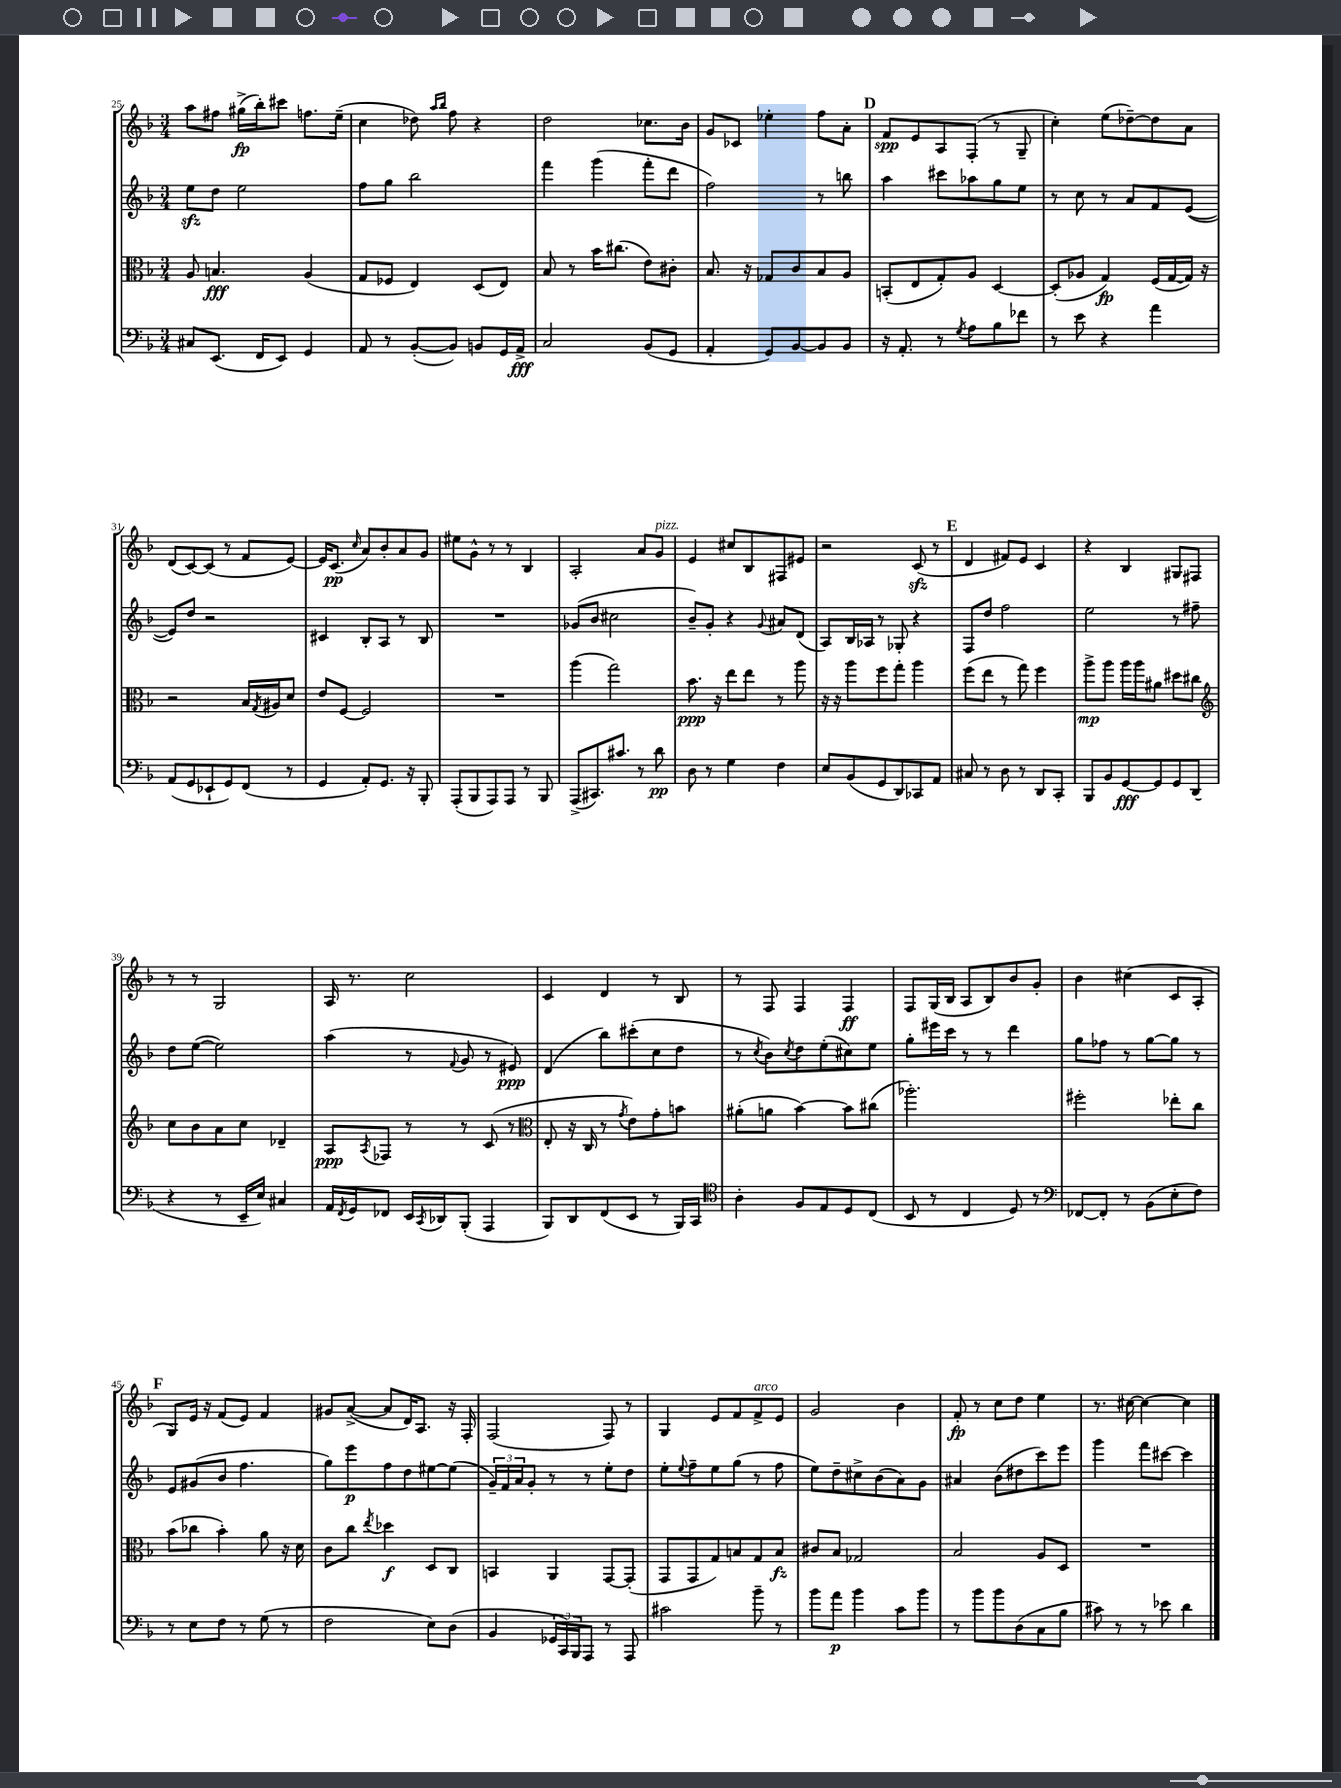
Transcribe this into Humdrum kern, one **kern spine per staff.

**kern	**dynam	**kern	**dynam	**kern	**dynam	**kern	**dynam
*part4	*part4	*part3	*part3	*part2	*part2	*part1	*part1
*staff4	*staff4	*staff3	*staff3	*staff2	*staff2	*staff1	*staff1
*clefF4	*	*clefC3	*	*clefG2	*	*clefG2	*
*k[b-]	*	*k[b-]	*	*k[b-]	*	*k[b-]	*
*M3/4	*	*M3/4	*	*M3/4	*	*M3/4	*
=25	=25	=25	=25	=25	=25	=25	=25
8C#X/L	.	8A/	.	8eezz\L	.	8aa\L	.
(8.EE/J	.	4.Bn/	fff	8dd\J	.	8ff#X\J	.
.	.	.	.	2ee\	.	(16gg#X^\LL	fp
16FF/KL	.	.	.	.	.	16bb-'\J)	.
8EE/J)	.	.	.	.	.	8ccc#X\J	.
4GG/	.	(4A/	.	.	.	8.ffn\L	.
.	.	.	.	.	.	(16ee~\Jk	.
=26	=26	=26	=26	=26	=26	=26	=26
8AA/	.	8G/L	.	8ff\L	.	4cc\	.
8r	.	8F-X/J	.	8gg\J	.	.	.
([8BB-'/L	.	4E/)	.	2bb-\	.	8dd-X\)	.
.	.	.	.	.	.	16qqaa/LL	.
.	.	.	.	.	.	16qqbb-/JJ	.
8BB-/J])	.	.	.	.	.	8ff\	.
8BBn/L	.	(8D/L	.	.	.	4r	.
16GG/L	.	8E/J)	.	.	.	.	.
16AA^/JJ	fff	.	.	.	.	.	.
=27	=27	=27	=27	=27	=27	=27	=27
2C/	.	8B-/	.	4fff\	.	2dd\	.
.	.	8r	.	.	.	.	.
.	.	16b-\KL	.	(4ggg\	.	.	.
.	.	(8.cc#X\J	.	.	.	.	.
(8BB-/L	.	8e\L)	.	8fff'\L	.	8.cc-X\L	.
8GG/J	.	8c#X'\J	.	8ddd\J	.	.	.
.	.	.	.	.	.	16b-\Jk	.
=28	=28	=28	=28	=28	=28	=28	=28
4AA'/	.	8.B-/	.	2ff\)	.	8g/L	.
.	.	.	.	.	.	8c-X/J	.
.	.	16r	.	.	.	.	.
8GG/L)	.	8G-X/L	.	.	.	4ee-X'\	.
[8BB-/	.	8c/	.	.	.	.	.
8BB-/]	.	8B-/	.	8r	.	8ff\L	.
8BB-/J	.	8A/J	.	8bbn\	.	8a'\J	.
!!LO:REH:place=s1:t=D
=29	=29	=29	=29	=29	=29	=29	=29
16r	.	(8BBn'/L	.	4aa\	.	8f/L	spp
8.AA'/	.	.	.	.	.	.	.
.	.	8E/	.	.	.	8e/	.
8r	.	8G'/)	.	8ccc#X\L	.	8A/	.
8qG/	.	.	.	.	.	.	.
8A\L	.	8A/J	.	8aa-X\	.	(8F'/J	.
8B-\	.	[4D/	.	8gg\	.	8r	.
8f-X\J	.	.	.	8ee\J	.	8G~/	.
=30	=30	=30	=30	=30	=30	=30	=30
8r	.	(8D'/L]	.	8r	.	4cc'\)	.
8e\	.	8A-X/J	.	8cc\	.	.	.
4r	.	4G/)	fp	8r	.	(8ee\L	.
.	.	.	.	8a/L	.	[8dd-X~\)	.
4a\	.	(16F/LL	.	8f/	.	8dd-\]	.
.	.	[16G/	.	.	.	.	.
.	.	16G/JJ])	.	([8e/J	.	8a\J	.
.	.	16r	.	.	.	.	.
!!LO:LB:g=z
=31	=31	=31	=31	=31	=31	=31	=31
(8AA/L	.	2r	.	8e/L])	.	(8d/L	.
8GG/	.	.	.	8dd/J	.	[8c/)	.
8EE-X`/	.	.	.	2r	.	(8c/J]	.
8GG/)	.	.	.	.	.	8r	.
(8FF/J	.	16B-/LL	.	.	.	8f/L	.
.	.	8qG/	.	.	.	.	.
.	.	16A#X/J	.	.	.	.	.
8r	.	8d/J	.	.	.	[8e/J)	.
=32	=32	=32	=32	=32	=32	=32	=32
4GG/	.	8e/L	.	4c#X/	.	16e/KL]	.
.	.	.	.	.	.	(8.c/J	pp
.	.	[8F/J	.	.	.	.	.
.	.	.	.	.	.	16qqcc/	.
8AA'/L)	.	2F/]	.	8B-'/L	.	8a/L)	.
8.GG/J	.	.	.	8A/J	.	8b-'/	.
.	.	.	.	8r	.	8a/	.
16r	.	.	.	.	.	.	.
8BBB-'/	.	.	.	8B-/	.	8g/J	.
=33	=33	=33	=33	=33	=33	=33	=33
(8AAA'/L	.	2.r	.	2.r	.	8ee#X\L	.
8BBB-/	.	.	.	.	.	8g^^\J	.
8AAA/)	.	.	.	.	.	8r	.
8AAA/J	.	.	.	.	.	8r	.
8r	.	.	.	.	.	4B-/	.
8BBB-/	.	.	.	.	.	.	.
=34	=34	=34	=34	=34	=34	=34	=34
(8AAA^/L	.	(4aa\	.	(8g-X/L	.	2A'/	.
8.CC#X/)	.	.	.	8b-/J	.	.	.
.	.	2gg\)	.	2cc#X\	.	.	.
8.c#X/J	.	.	.	.	.	.	.
8r	.	.	.	.	.	8a/L	.
!	!	!	!	!	!	!LO:TX:a:i:t=pizz.	!
8d\	pp	.	.	.	.	8g/J	.
=35	=35	=35	=35	=35	=35	=35	=35
8D\	.	8.b-\	ppp	8b-~/L)	.	4e/	.
8r	.	.	.	8g'/J	.	.	.
.	.	16r	.	.	.	.	.
4G\	.	8ee\L	.	4r	.	8cc#X/L	.
.	.	8ee\J	.	.	.	8B-/	.
.	.	.	.	8qqg/	.	.	.
4F\	.	8r	.	8a#X/L	.	8F#X/	.
.	.	8aa\	.	(8d/J	.	8e#X/J	.
=36	=36	=36	=36	=36	=36	=36	=36
8E/L	.	16r	.	8A/L)	.	2r	.
.	.	16r	.	.	.	.	.
(8BB-/	.	8aa\L	.	16B-/L	.	.	.
.	.	.	.	16A-X/JJ	.	.	.
8GG/	.	8ff\	.	8r	.	.	.
8DD/)	.	8gg'\J	.	8G-X'/	.	.	.
8CC-X/	.	4aa\	.	4r	.	(8czz/	.
8AA/J	.	.	.	.	.	8r	.
!!LO:REH:place=s1:t=E
=37	=37	=37	=37	=37	=37	=37	=37
8C#X/	.	(8ff\L	.	8F/L	.	4d/	.
8r	.	8ee\J	.	8dd/J	.	.	.
8D\	.	8r	.	2ff\	.	8f#X/L)	.
8r	.	8gg\)	.	.	.	8e/J	.
8DD/L	.	4ff\	.	.	.	4c/	.
8CC'/J	.	.	.	.	.	.	.
=38	=38	=38	=38	=38	=38	=38	=38
8BBB-/L	.	8aa^\L	mp	2ee\	.	4r	.
8BB-/	.	8aa\J	.	.	.	.	.
[8GG/	fff	16aa\LL	.	.	.	4B-/	.
.	.	16aa\J	.	.	.	.	.
8GG/]	.	8a#X\J	.	.	.	.	.
8GG/	.	8dd#X\L	.	8r	.	8G#X/L	.
(8DD/J	.	8cc#X\J	.	8ff#X~\	.	8F#X/J	.
!!LO:LB:g=z
=39	=39	=39	=39	=39	=39	=39	=39
*	*	*clefG2	*	*	*	*	*
4r	.	8cc\L	.	8dd\L	.	8r	.
.	.	8b-\	.	([8ee\J	.	8r	.
8r	.	8a\	.	2ee\])	.	2G/	.
16EE~/LL	.	8cc\J	.	.	.	.	.
16E/JJ)	.	.	.	.	.	.	.
4C#X/	.	4d-X~/	.	.	.	.	.
=40	=40	=40	=40	=40	=40	=40	=40
16AA/LL	.	8A/L	ppp	(4aa\	.	16A/	.
8qFF/	.	.	.	.	.	.	.
16GG/J	.	.	.	.	.	8.r	.
.	.	8qA/	.	.	.	.	.
8FF-X/J	.	8F-X/J	.	.	.	.	.
16EE/LL	.	8r	.	8r	.	2cc\	.
8qCC/	.	.	.	.	.	.	.
16DD-X/J	.	.	.	.	.	.	.
.	.	.	.	8qqf/	.	.	.
(8BBB-'/J	.	8r	.	8g/	.	.	.
4AAA/	.	(8c/	.	8r	.	.	.
.	.	8r	.	8e#X/)	ppp	.	.
=41	=41	=41	=41	=41	=41	=41	=41
*	*	*clefC3	*	*	*	*	*
8BBB-/L)	.	8E'/	.	(4d/	.	4c/	.
8DD/	.	16r	.	.	.	.	.
.	.	16C/	.	.	.	.	.
(8FF/	.	8r	.	8bb-\L)	.	4d/	.
.	.	8qg/	.	.	.	.	.
8EE/J	.	8e\L)	.	(8ccc#X'\	.	.	.
8r	.	8g'\	.	8cc\	.	8r	.
16BBB-/LL)	.	8bn\J	.	8dd\J	.	8B-/	.
16CC/JJ	.	.	.	.	.	.	.
=42	=42	=42	=42	=42	=42	=42	=42
*clefC4	*	*	*	*	*	*	*
4A'\	.	(8a#X'\L	.	8r	.	8r	.
.	.	.	.	8qcc/	.	.	.
.	.	8an\J	.	8b-\L)	.	8F/	.
.	.	.	.	8qcc/	.	.	.
8F/L	.	[4b-\)	.	8dd\	.	4F/	.
8E/	.	.	.	(8ee'\	.	.	.
8D/	.	8b-\L]	.	8cc#X\)	.	4F/	ff
(8C/J	.	(8cc#X\J	.	8ee\J	.	.	.
=43	=43	=43	=43	=43	=43	=43	=43
8BB-/	.	2.aa-X'\)	.	8gg'\L	.	8F/L	.
8r	.	.	.	16eee#X\L	.	(16G/L	.
.	.	.	.	16ccc\JJ	.	16B-/JJ	.
4C/	.	.	.	8r	.	8A/L	.
.	.	.	.	8r	.	8B-/)	.
8D/)	.	.	.	4ddd\	.	8b-/	.
8r	.	.	.	.	.	8g'/J	.
=44	=44	=44	=44	=44	=44	=44	=44
*clefF4	*	*	*	*	*	*	*
[8FF-X/L	.	2ff#X'\	.	8gg\L	.	4b-\	.
8FF-'/J]	.	.	.	8ff-X\J	.	.	.
8r	.	.	.	8r	.	(4cc#X\	.
(8BB-\L	.	.	.	[8gg\L	.	.	.
8E'\	.	8ee-X'\L	.	8gg\J]	.	8c/L	.
8F\J)	.	8cc\J	.	8r	.	8A'/J	.
!!LO:LB:g=z
!!LO:REH:place=s1:t=F
=45	=45	=45	=45	=45	=45	=45	=45
8r	.	(8b-\L	.	8e/L	.	8G/L)	.
8E\L	.	8cc-X\J	.	(8g#X/	.	16e/Jk	.
.	.	.	.	.	.	16r	.
8F\J	.	4b-'\)	.	8b-/J	.	(8f/L	.
8r	.	.	.	4.ff\	.	8e/J)	.
(8G\	.	8a\	.	.	.	4f/	.
8r	.	16r	.	.	.	.	.
.	.	16d\	.	.	.	.	.
=46	=46	=46	=46	=46	=46	=46	=46
2F\	.	8c\L	.	8gg\L)	.	8g#X/L	.
.	.	8cc\J	.	8eee\	p	([8a^/J	.
.	.	8qee/	.	.	.	.	.
.	.	4dd-X\	f	8ff\	.	8a/L]	.
.	.	.	.	8dd\	.	16d/K)	.
.	.	.	.	.	.	8.A/J	.
8E\L)	.	8D/L	.	[8ee#X\	.	.	.
(8D\J	.	8C/J	.	(8ee#\J]	.	16r	.
.	.	.	.	.	.	16F'/	.
=47	=47	=47	=47	=47	=47	=47	=47
4BB-/	.	4BBn/	.	24g~/LL)	.	(2F/	.
.	.	.	.	24f/	.	.	.
.	.	.	.	24a/J	.	.	.
.	.	.	.	8g'/J	.	.	.
24GG-X/LL	.	4AA/	.	8r	.	.	.
24CC/)	.	.	.	.	.	.	.
24BBB-/J	.	.	.	.	.	.	.
8AAA/J	.	.	.	8r	.	.	.
8r	.	[8GG/L	.	8ee'\L	.	8F/)	.
8AAA/	.	(8GG'/J]	.	8dd\J	.	8r	.
=48	=48	=48	=48	=48	=48	=48	=48
2c#X\	.	8GG/L	.	8ee'\L	.	4G/	.
.	.	.	.	8qqee/	.	.	.
.	.	8GG/	.	8ff~\	.	.	.
.	.	8G/)	.	8ee\	.	8e/L	.
.	.	8Bn/	.	(8gg\J	.	8f/	.
!	!	!	!	!	!	!LO:TX:a:i:t=arco	!
8b-~\	.	8G/	.	8r	.	8f^/	.
8r	.	8B/J	fz	8ff\	.	8e/J	.
=49	=49	=49	=49	=49	=49	=49	=49
8b-\L	.	8c#X/L	.	8ee\L)	.	2g/	.
8a\J	p	8B-/J	.	8dd~\	.	.	.
4b-\	.	2G-X/	.	8cc#X^\	.	.	.
.	.	.	.	(8b-\	.	.	.
8c\L	.	.	.	8a\)	.	4b-\	.
8b-\J	.	.	.	8g\J	.	.	.
=50	=50	=50	=50	=50	=50	=50	=50
8r	.	2B-/	.	4a#X/	.	8f'/	fp
8b-\L	.	.	.	.	.	8r	.
8b-\	.	.	.	(8b-\L	.	8cc\L	.
(8D\	.	.	.	8dd#X\	.	8dd\J	.
8C\	.	8A/L	.	8ccc\)	.	4ee\	.
8B-\J	.	8D/J	.	8eee\J	.	.	.
=51	=51	=51	=51	=51	=51	=51	=51
8c#X\)	.	2.r	.	4ggg\	.	8.r	.
8r	.	.	.	.	.	.	.
.	.	.	.	.	.	[16cc#X\	.
8r	.	.	.	8fff\L	.	4cc#\_	.
8e-X\	.	.	.	[8ccc#X\J	.	.	.
4d\	.	.	.	4ccc#\]	.	4cc#\]	.
==	==	==	==	==	==	==	==
*-	*-	*-	*-	*-	*-	*-	*-
